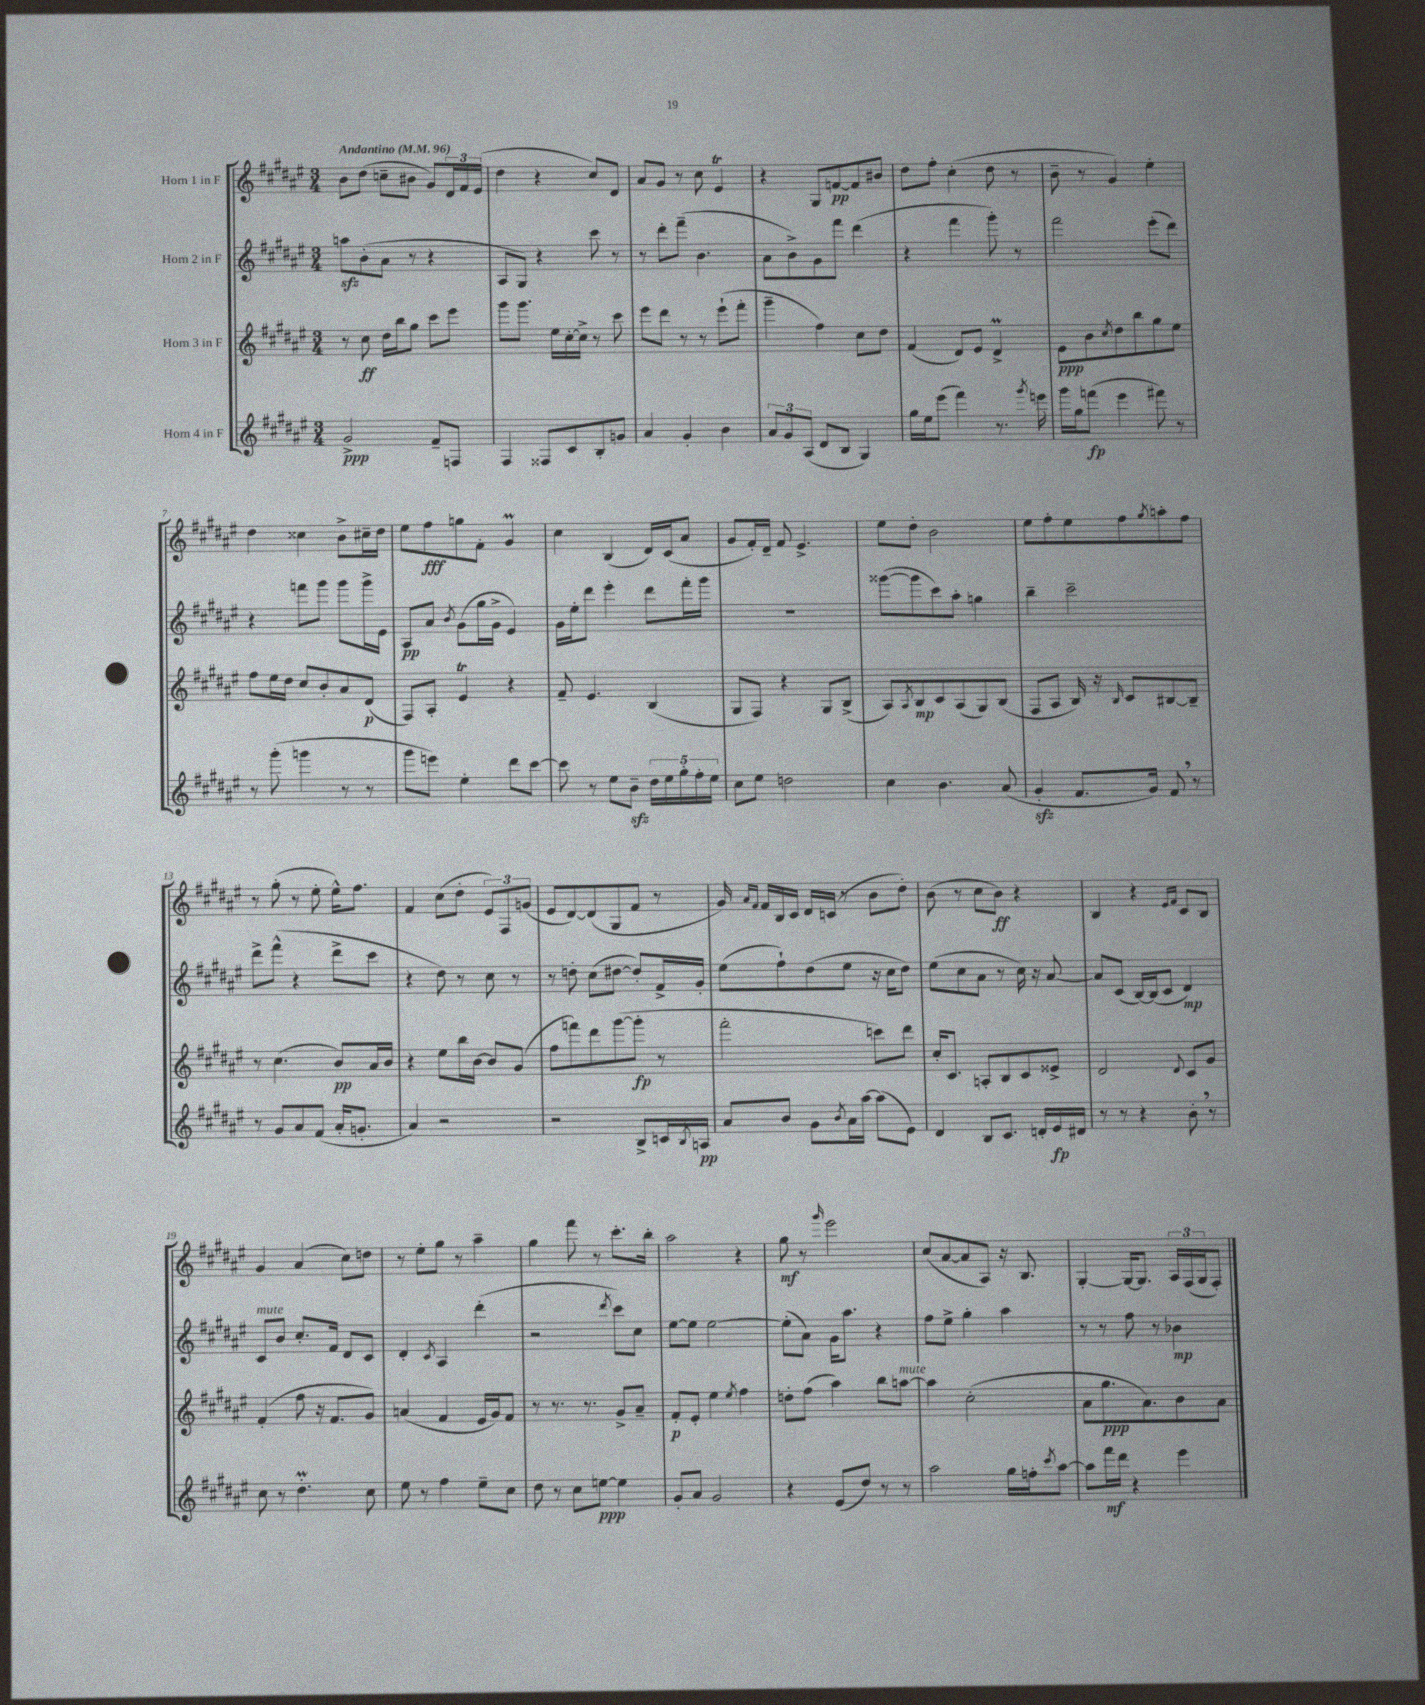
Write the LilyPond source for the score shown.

<<
\new StaffGroup <<
\new Staff = "s0" \with { instrumentName = "Horn 1 in F" } {
    \clef treble \key fis \major \numericTimeSignature \time 3/4 \tempo "Andantino" 4 = 96
    b'8 dis''8( c''8-- bis'8 gis'8) \tuplet 3/2 { dis'16 fis'16 eis'16( } |
    dis''4 r4 cis''8) dis'8 |
    ais'8 gis'8 r8 cis''8 eis'4\trill |
    r4 gis8 f'8~\pp f'8 bis'8 |
    dis''8 fis''8-. cis''4-.( dis''8 r8 |
    b'8-- r8 gis'4) eis''4-. |
    dis''4 cisis''4 b'8-> cis''16-- dis''16 |
    eis''8 fis''8\fff g''8 fis'8-. gis'4\prall |
    cis''4 b4( dis'16) cis'16( ais'8 |
    gis'8 fis'16-.) dis'16-- fis'8 eis'4.-> |
    eis''8 dis''8-. b'2 |
    eis''8 fis''8-. eis''8 fis''8 \acciaccatura { gis''8 } a''8-. fis''8 |
    r8 gis''8-.( r8 eis''8-. eis''16-^) fis''8. |
    fis'4 cis''8( dis''8-. \tuplet 3/2 { eis'8) fis8 g'8( } |
    eis'8 dis'8~) dis'8( gis8 fis'8 r8 |
    gis'16) \grace { ais'16 fis'16 } fis'16 b16 cis'16 dis'16 c'16( r8 b'8 dis''8-.) |
    b'8( r8 cis''8 b'8\ff) r4 |
    b4 r4 \grace { eis'16 fis'16 } cis'8 b8 |
    gis'4 ais'4( cis''8) d''8 |
    r8 eis''8-. gis''8 r8 ais''4-- |
    gis''4 fis'''8 r8 cis'''8.-. b''16-. |
    ais''2 r4 |
    gis''8\mf r8 \grace { gis'''16 } eis'''2 |
    cis''8( ais'8~ ais'8 ais8) r16 b8. |
    gis4~-. gis16~ gis8. \tuplet 3/2 { ais16 fis16( gis16 } fis8-.) \bar "|." |
}
\new Staff = "s1" \with { instrumentName = "Horn 2 in F" } {
    \clef treble \key fis \major \numericTimeSignature \time 3/4
    a''8\sfz b'8-.( ais'8 r8 r4 |
    ais8 gis8) r4 cis'''8 r8 |
    r8 dis'''8-. fis'''8--( b'4. |
    ais'8 b'8->) gis'8 fis'''8 dis'''4( |
    r4 fis'''4 gis'''8-.) r8 |
    fis'''2 eis'''8-.( dis'''8) |
    r4 f'''8 gis'''8 gis'''8 gis'''16-> eis'16 |
    ais8\pp ais'8 \acciaccatura { b'8 } gis'8( gis''16 gis'16-> eis'4) |
    gis'16 eis''16-. dis'''8 eis'''4-. dis'''8 fis'''16-. gis'''16 |
    R2. |
    gisis'''8~( gisis'''8 cis'''8) ais''8-. g''4 |
    b''4-- cis'''2-- |
    dis'''8-> fis'''8-^( r4 dis'''8-> cis'''8 |
    r4 dis''8) r8 cis''8 r8 |
    r8 d''8-. cis''8( dis''8~ dis''8-.) fis'16-> gis'16-. |
    eis''8( fis''8-!) dis''8( eis''8 r16 cis''16 dis''8) |
    eis''8( cis''8 ais'8 r8 cis''16) r16 ais'8~ |
    ais'8 cis'8( b16~) b16( cis'8 dis'4\mp) |
    cis'8^\markup { \italic "mute" } b'8 cis''8.-. fis'16 dis'8 cis'8 |
    dis'4-. \acciaccatura { cis'8 } ais4 dis'''4-.( |
    r2 \acciaccatura { dis'''8 } cis'''8) cis''8 |
    eis''8~ eis''8 eis''2~ |
    eis''8-.( ais'8) gis'16 ais''8. r4 |
    fis''8 eis''8-> gis''4-. ais''4 |
    r8 r8 fis''8 r8 bes'4\mp \bar "|." |
}
\new Staff = "s2" \with { instrumentName = "Horn 3 in F" } {
    \clef treble \key fis \major \numericTimeSignature \time 3/4
    r8 cis''8\ff dis''16 b''16 gis''8 cis'''8 eis'''8 |
    gis'''8 gis'''8. eis''16 cis''16~-. cis''16-> r8 cis'''8 |
    eis'''8 dis'''8 r8 r8 eis'''8-!( fis'''8-. |
    gis'''4-- fis''4) cis''8 dis''8 |
    fis'4( dis'8) eis'8 dis'4->\prall |
    eis'8\ppp b'8 \acciaccatura { cis''8 } dis''8 b''8 gis''8 eis''8 |
    fis''8 eis''16 dis''16 cis''8 b'8-. ais'8 dis'8\p( |
    fis8) ais8-. eis'4\trill r4 |
    fis'8-- eis'4. b4( |
    gis8 fis8) r4 gis8 b8->( |
    ais8) \acciaccatura { ais8 } b8\mp cis'8 ais8( gis8) b8( |
    fis8 ais8 b16) r16 \grace { b16 } cis'8 bis8~ bis8-- |
    r8 cis''4.( b'8\pp) ais'16 b'16 |
    r4 eis''8 b''16 b'16~ b'8 gis'8( |
    fis''8 f'''8) dis'''8 gis'''8~( gis'''8-.\fp r8 |
    fis'''2-. c'''8) dis'''8 |
    cis''16-. cis'8. a8-. b8 cis'8 eisis'8-> |
    dis'2 \appoggiatura { dis'8 } cis'8 gis'8 |
    fis'4-.( fis''8 r16 fis'8. gis'8) |
    a'4( fis'4 eis'16 gis'16) fis'8 |
    r8 r8. r8. gis'8-> ais'8-- |
    fis'8-.\p eis'8-. eis''4 \acciaccatura { eis''8 } fis''4 |
    d''8-. fis''8( ais''4) b''8 a''8~^\markup { \italic "mute" } |
    a''4 cis''2-.( |
    ais'8 gis''8.\ppp ais'8.) b'8 ais'8 \bar "|." |
}
\new Staff = "s3" \with { instrumentName = "Horn 4 in F" } {
    \clef treble \key fis \major \numericTimeSignature \time 3/4
    gis'2->\ppp fis'8-- f8 |
    fis4 fisis8 cis'8 b8-. g'8 |
    ais'4 gis'4-. b'4 |
    \tuplet 3/2 { ais'8 gis'8 ais8( } dis'8 b8 gis4) |
    gis''16 eis''16 eis'''8( fis'''4) r8. \acciaccatura { gis'''8 } e'''16 |
    gis'''16 gis''16 f'''8\fp( eis'''4 fis'''8) r8 |
    r8 gis'''8-.( g'''4 r8 r8 |
    gis'''8 e'''8) eis''4-. dis'''8 cis'''8~ |
    cis'''8 r8 eis''8 b'8--\sfz \tuplet 5/4 { dis''16 eis''16 gis''16-. fis''16-. eis''16 } |
    cis''8 eis''8 d''2 |
    cis''4 b'4. ais'8( |
    gis'4-.\sfz fis'8. gis'16) fis'8 \breathe r8 |
    r8 gis'8 ais'8 fis'8( ais'16-. g'8.-. |
    ais'4) r2 |
    r2 b8-> c'16 \acciaccatura { b8 } a16\pp |
    ais'8 b'8 gis'8 \acciaccatura { b'8 } ais'16 ais''16~ ais''8( eis'8) |
    dis'4 b8 cis'8. d'16-. eis'16\fp dis'16 |
    r8 r8 r4 b'8-. \breathe r8 |
    cis''8 r8 dis''4.-.\prall cis''8 |
    eis''8 r8 fis''4 eis''8-- cis''8 |
    dis''8 r8 cis''8 e''8~\ppp e''4 |
    gis'8-. ais'8 gis'2 |
    r4 eis'8( dis''8) r8 r8 |
    ais''2 gis''16 f''16-. \acciaccatura { cis'''8 } ais''8~ |
    ais''8 fis'''16\mf dis'''16 r4 eis'''4 \bar "|." |
}
>>
>>
